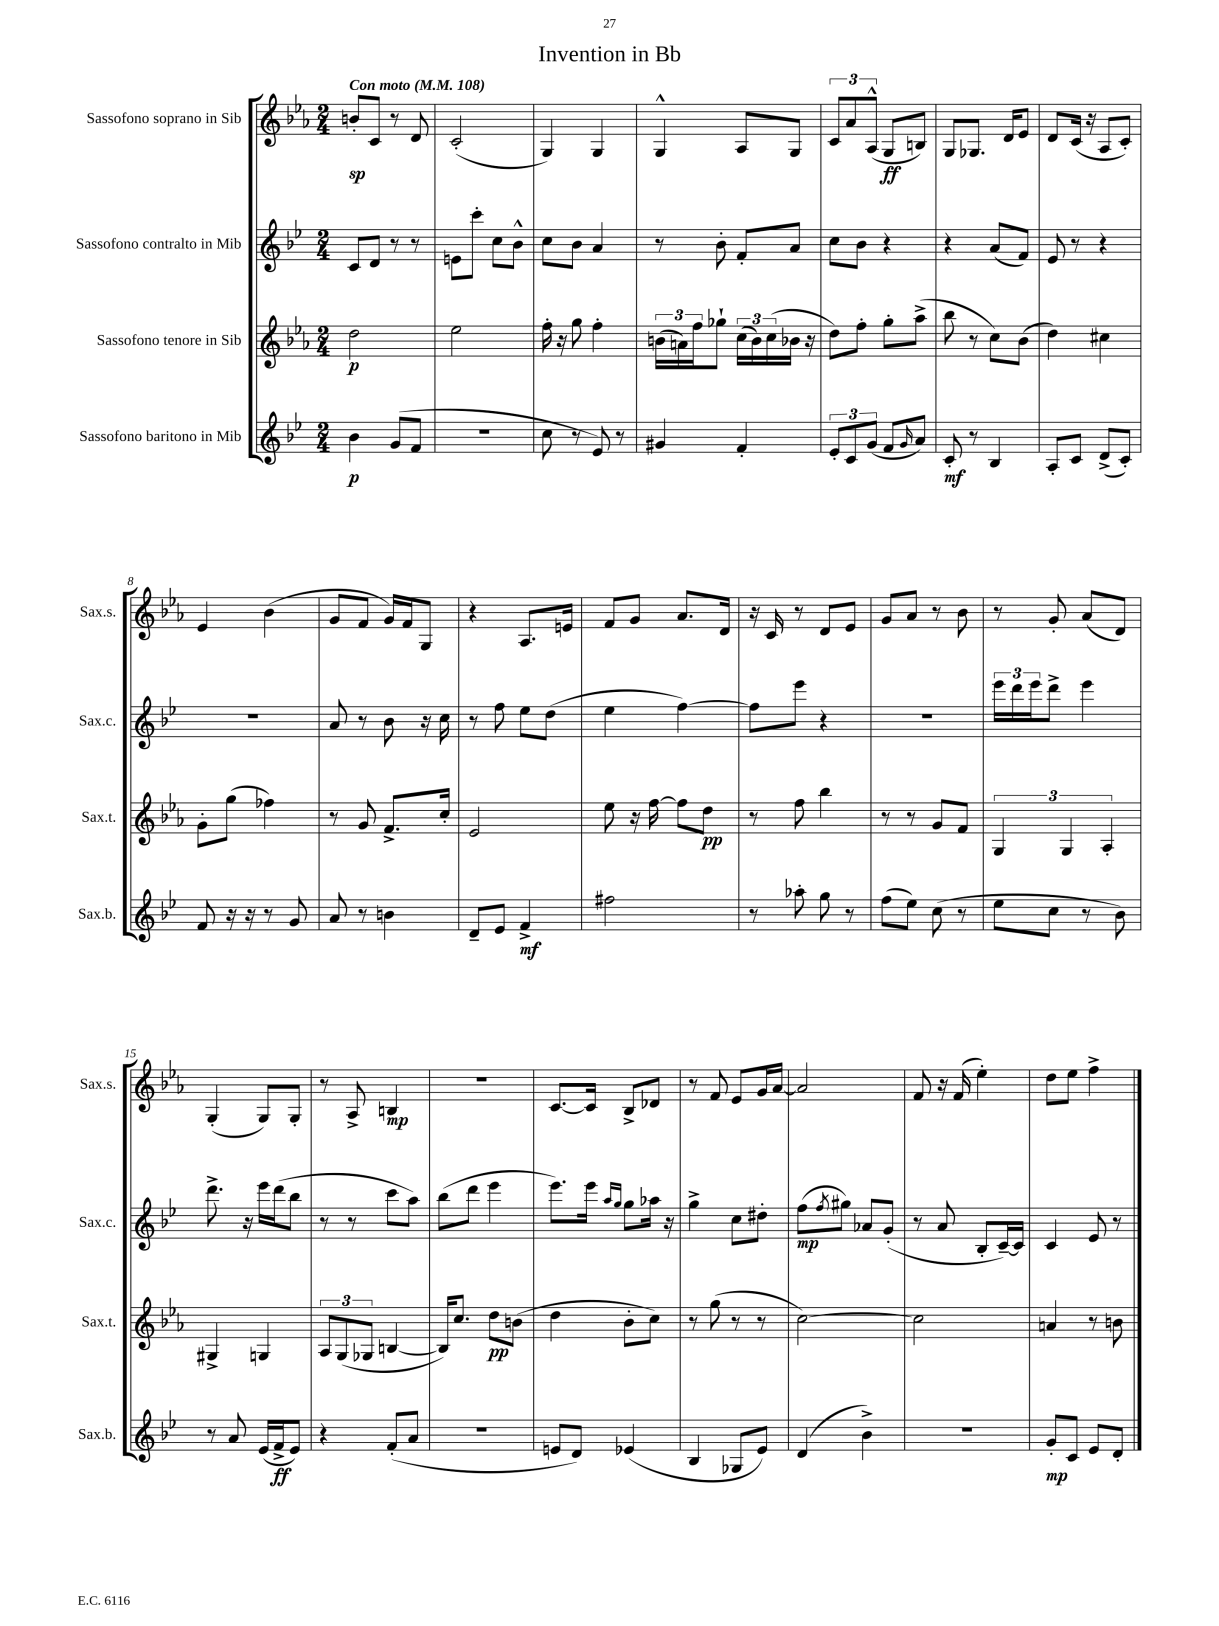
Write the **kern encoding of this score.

**kern	**kern	**kern	**kern
*staff4	*staff3	*staff2	*staff1
*clefG2	*clefG2	*clefG2	*clefG2
*k[b-e-]	*k[b-e-a-]	*k[b-e-]	*k[b-e-a-]
*M2/4	*M2/4	*M2/4	*M2/4
*MM108	*MM108	*MM108	*MM108
4b-	2dd	8c	8b'
.	.	8d	8c
(8g	.	8r	8r
8f	.	8r	8d
=	=	=	=
2r	2ee-	8e	(2c'
.	.	8ccc'	.
.	.	8cc	.
.	.	8b-^^	.
=	=	=	=
8cc	16ff'	8cc	4G)
.	16r	.	.
8r	8gg	8b-	.
8e-)	4ff'	4a	4G
8r	.	.	.
=	=	=	=
4g#	(24b	8r	4G^^
.	24a)	.	.
.	24ff	.	.
.	8gg-`	8b-'	.
4f'	(24cc	8f'	8A-
.	24b)	.	.
.	(24cc	.	.
.	16b-	8a	8G
.	16r	.	.
=	=	=	=
12e-'	8dd)	8cc	12c
12c	.	.	12a-
.	8ff'	8b-	.
(12g	.	.	(12A-^^
8f	8gg'	4r	8G
16qqg	.	.	.
8a)	(8aa-^	.	8B)
=	=	=	=
8c'	8bb-	4r	8G
8r	8r	.	8.G-
4B-	8cc)	(8a	.
.	.	.	16d
.	(8b-	8f)	8e-
=	=	=	=
8A'	4dd)	8e-	8d
8c	.	8r	(16c
.	.	.	16r
(8d^	4cc#	4r	8A-
8c')	.	.	8c')
=	=	=	=
8f	8g'	2r	4e-
16r	(8gg	.	.
16r	.	.	.
8r	4ff-)	.	(4b-
8g	.	.	.
=	=	=	=
8a	8r	8a	8g
8r	8g	8r	8f
4b	8.f^	8b-	16g)
.	.	.	16f
.	.	16r	8G
.	16cc'	16cc	.
=	=	=	=
8d~	2e-	8r	4r
8e-	.	8ff	.
4f^	.	8ee-	8.A-
.	.	(8dd	.
.	.	.	16e
=	=	=	=
2ff#	8ee-	4ee-	8f
.	16r	.	8g
.	[16ff	.	.
.	8ff]	[4ff)	8.a-
.	8dd	.	.
.	.	.	16d
=	=	=	=
8r	8r	8ff]	16r
.	.	.	16c
8aa-'	8ff	8eee-	8r
8gg	4bb-	4r	8d
8r	.	.	8e-
=	=	=	=
(8ff	8r	2r	8g
8ee-)	8r	.	8a-
(8cc	8g	.	8r
8r	8f	.	8b-
=	=	=	=
8ee-	6G	24eee-	8r
.	.	24ddd	.
.	.	24eee-	.
8cc	.	8ddd^	8g'
.	6G	.	.
8r	.	4eee-	(8a-
.	6A-'	.	.
8b-)	.	.	8d)
=	=	=	=
8r	4G#^	8.ddd^	(4G'
8a	.	.	.
.	.	16r	.
(16e-	4G	16eee-	8G)
16f^	.	(16ddd	.
8e-)	.	8bb-	8G'
=	=	=	=
4r	12A-	8r	8r
.	(12G	.	.
.	.	8r	8A-^
.	12G-	.	.
(8f'	[4B	8ccc	4B
8a	.	8aa)	.
=	=	=	=
2r	16B])	(8bb-	2r
.	8.cc	.	.
.	.	8ddd	.
.	8dd	4eee-	.
.	(8b	.	.
=	=	=	=
8e	4dd	8.eee-)	[8.c
8d)	.	.	.
.	.	16eee-	16c]
.	.	16qqaa	.
.	.	16qqgg	.
(4e-	8b-'	8gg	8B-^
.	8cc)	16aa-	8d-
.	.	16r	.
=	=	=	=
4B-	8r	4gg^	8r
.	(8gg	.	8f
8G-	8r	8cc	8e-
8e-)	8r	8dd#'	16g
.	.	.	[16a-
=	=	=	=
(4d	[2cc)	(8ff	2a-]
.	.	8qff	.
.	.	8gg#)	.
4b-^)	.	8a-	.
.	.	(8g'	.
=	=	=	=
2r	2cc]	8r	8f
.	.	8a	16r
.	.	.	(16f
.	.	8B-'	4ee-')
.	.	[16c~)	.
.	.	16c]	.
=	=	=	=
8g'	4a	4c	8dd
8c	.	.	8ee-
8e-	8r	8e-	4ff^
8d'	8b	8r	.
==	==	==	==
*-	*-	*-	*-
